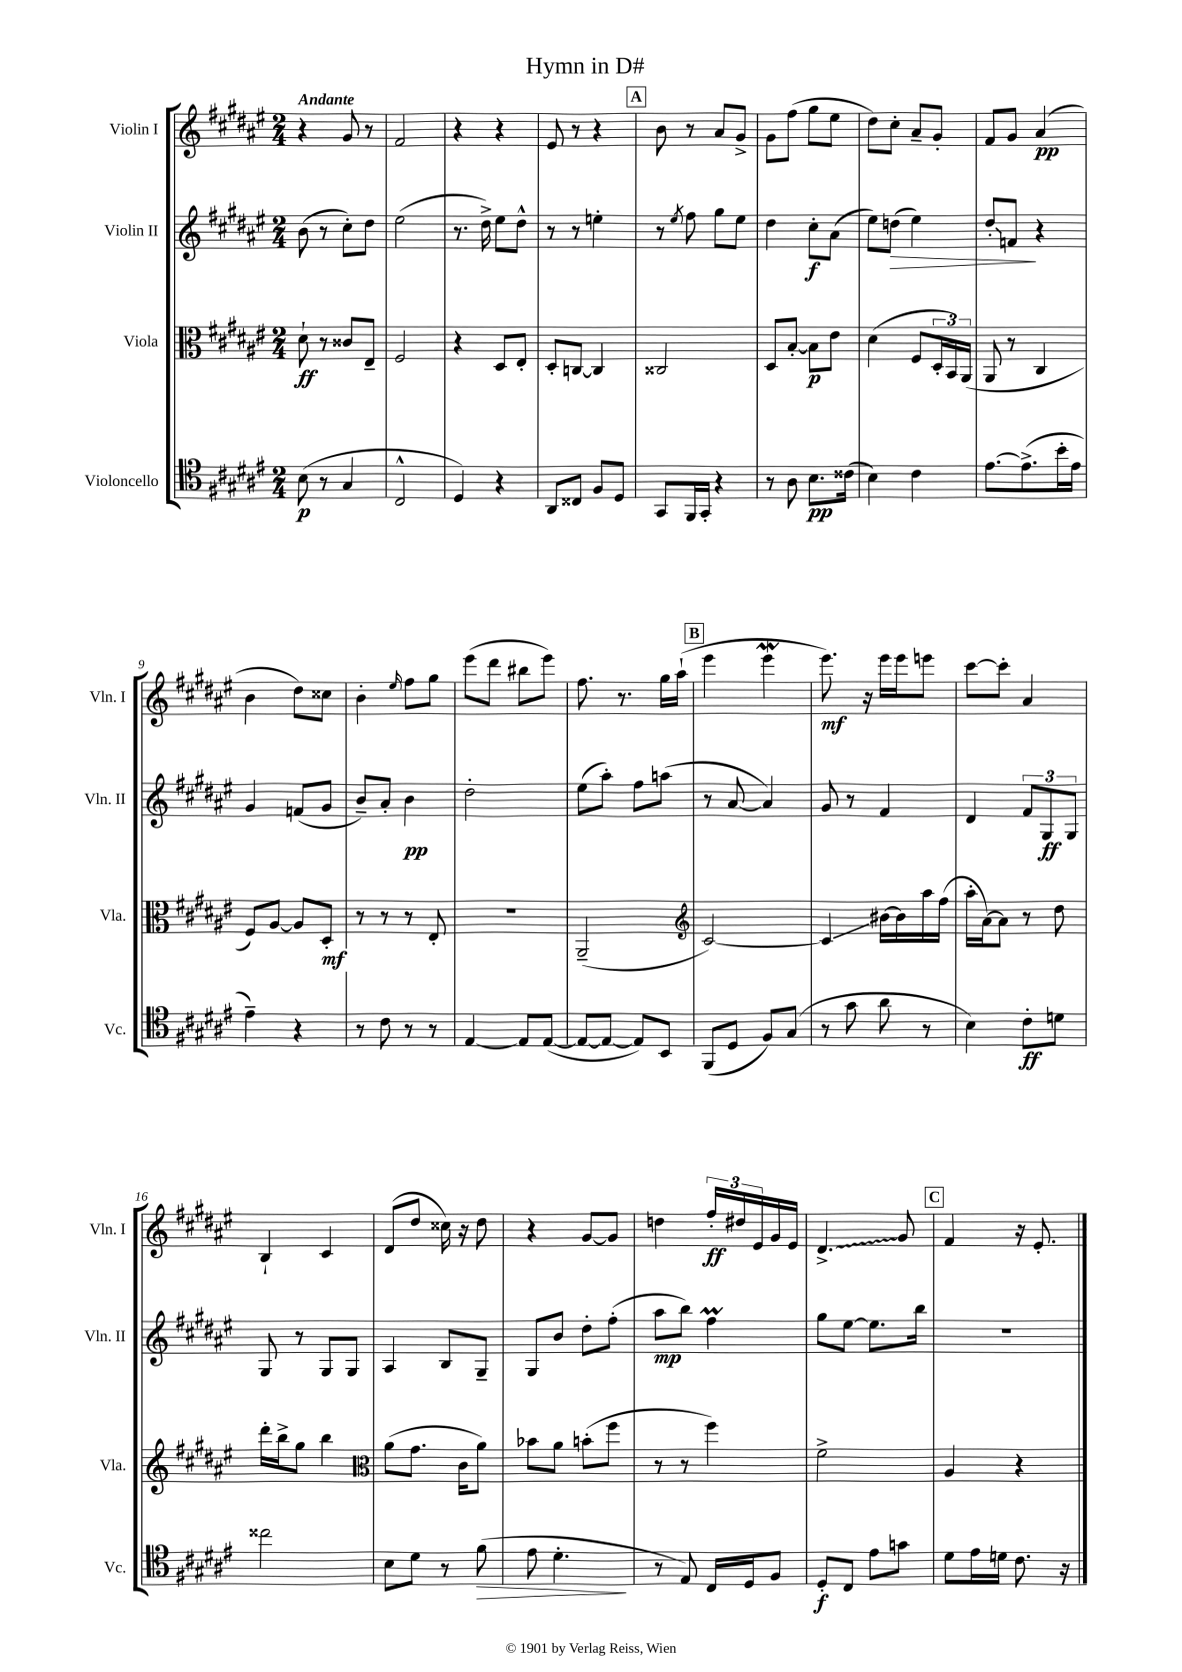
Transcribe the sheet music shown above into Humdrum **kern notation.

**kern	**kern	**kern	**kern
*staff4	*staff3	*staff2	*staff1
*clefC4	*clefC3	*clefG2	*clefG2
*k[f#c#g#d#a#e#]	*k[f#c#g#d#a#e#]	*k[f#c#g#d#a#e#]	*k[f#c#g#d#a#e#]
*M2/4	*M2/4	*M2/4	*M2/4
(8B	8d#`	(8b	4r
8r	8r	8r	.
4G#	8c##	8cc#')	8g#
.	8E#~	8dd#	8r
=	=	=	=
2C#^^	2F#	(2ee#	2f#
=	=	=	=
4D#)	4r	8.r	4r
.	.	16dd#^)	.
4r	8D#	8ee#	4r
.	8E#'	8dd#^^	.
=	=	=	=
8AA#	8D#'	8r	8e#
8C##	[8C	8r	8r
8F#	4C]	4ee'	4r
8D#	.	.	.
=	=	=	=
8GG#	2C##	8r	8b
.	.	8qee#	.
16FF#	.	8ff#	8r
16GG#'	.	.	.
4r	.	8gg#	8a#
.	.	8ee#	8g#^
=	=	=	=
8r	8D#	4dd#	8g#
8A#	[8B'	.	(8ff#
8.B	8B]	8cc#'	8gg#
.	8e#	(8a#	8ee#
(16c##	.	.	.
=	=	=	=
4B)	(4d#	8ee#)	8dd#)
.	.	(8dd	8cc#'
4c#	8F#	4ee#)	8a#~
.	24D#'	.	8g#'
.	24BB)	.	.
.	(24AA#	.	.
=	=	=	=
[8.e#	8AA#	8dd#'	8f#
.	8r	8f	8g#
(8.e#^]	.	.	.
.	4C#	4r	(4a#
16b'	.	.	.
16e#	.	.	.
=	=	=	=
4e#~)	8F#)	4g#	4b
.	[8A#	.	.
4r	8A#]	(8f	8dd#)
.	8D#'	8g#	8cc##
=	=	=	=
8r	8r	8b~)	4b'
8c#	8r	8a#'	.
.	.	.	16qqee#
8r	8r	4b	8ff#
8r	8E#'	.	8gg#
=	=	=	=
[4E#	2r	2dd#'	(8eee#
.	.	.	8ddd#
8E#]	.	.	8bb#
([8E#	.	.	8eee#)
=	=	=	=
8E#_	(2AA#~	(8ee#	8.ff#
8E#_	.	8aa#')	.
.	.	.	8.r
8E#])	.	8ff#	.
8BB	.	(8aa	16gg#
.	.	.	(16aa#`
=	=	=	=
*	*clefG2	*	*
(8FF#	[2c#)	8r	4eee#
8D#	.	[8a#	.
8F#)	.	4a#])	4eee#
(8G#	.	.	.
=	=	=	=
8r	4c#]	8g#	8.eee#)
8g#	.	8r	.
.	.	.	16r
8a#	[16b#	4f#	16eee#
.	16b#]	.	16eee#
8r	16aa#	.	8eee
.	(16ff#	.	.
=	=	=	=
4B)	16aa#'	4d#	[8ccc#
.	[16a#)	.	.
.	8a#]	.	8ccc#']
8c#'	8r	12f#	4a#
.	.	12G#	.
8d	8dd#	.	.
.	.	12G#	.
=	=	=	=
2cc##	16ddd#'	8G#	4B`
.	16bb^	.	.
.	8gg#	8r	.
.	4bb	8G#	4c#
.	.	8G#	.
=	=	=	=
*	*clefC3	*	*
8B	(8a#	4A#	(8d#
8d#	8.g#	.	8dd#
8r	.	8B	16cc##)
.	16c#	.	16r
(8f#	8a#)	8G#~	8dd#
=	=	=	=
8e#	8b-	8G#	4r
4.d#'	8a#	8b	.
.	(8b'	8dd#'	[8g#
.	8ff#	(8ff#'	8g#]
=	=	=	=
8r	8r	8aa#	4dd
8E#)	8r	8bb)	.
16C#	4ff#)	4ff#	24ff#'
.	.	.	24dd#
16D#	.	.	.
.	.	.	24e#
8F#	.	.	16g#
.	.	.	16e#
=	=	=	=
8D#'	2f#^	8gg#	4.d#^
8C#	.	[8ee#	.
8e#	.	8.ee#]	.
8g	.	.	8g#
.	.	16bb	.
=	=	=	=
8d#	4A#	2r	4f#
16e#	.	.	.
16d	.	.	.
8.c#	4r	.	16r
.	.	.	8.e#'
16r	.	.	.
==	==	==	==
*-	*-	*-	*-
